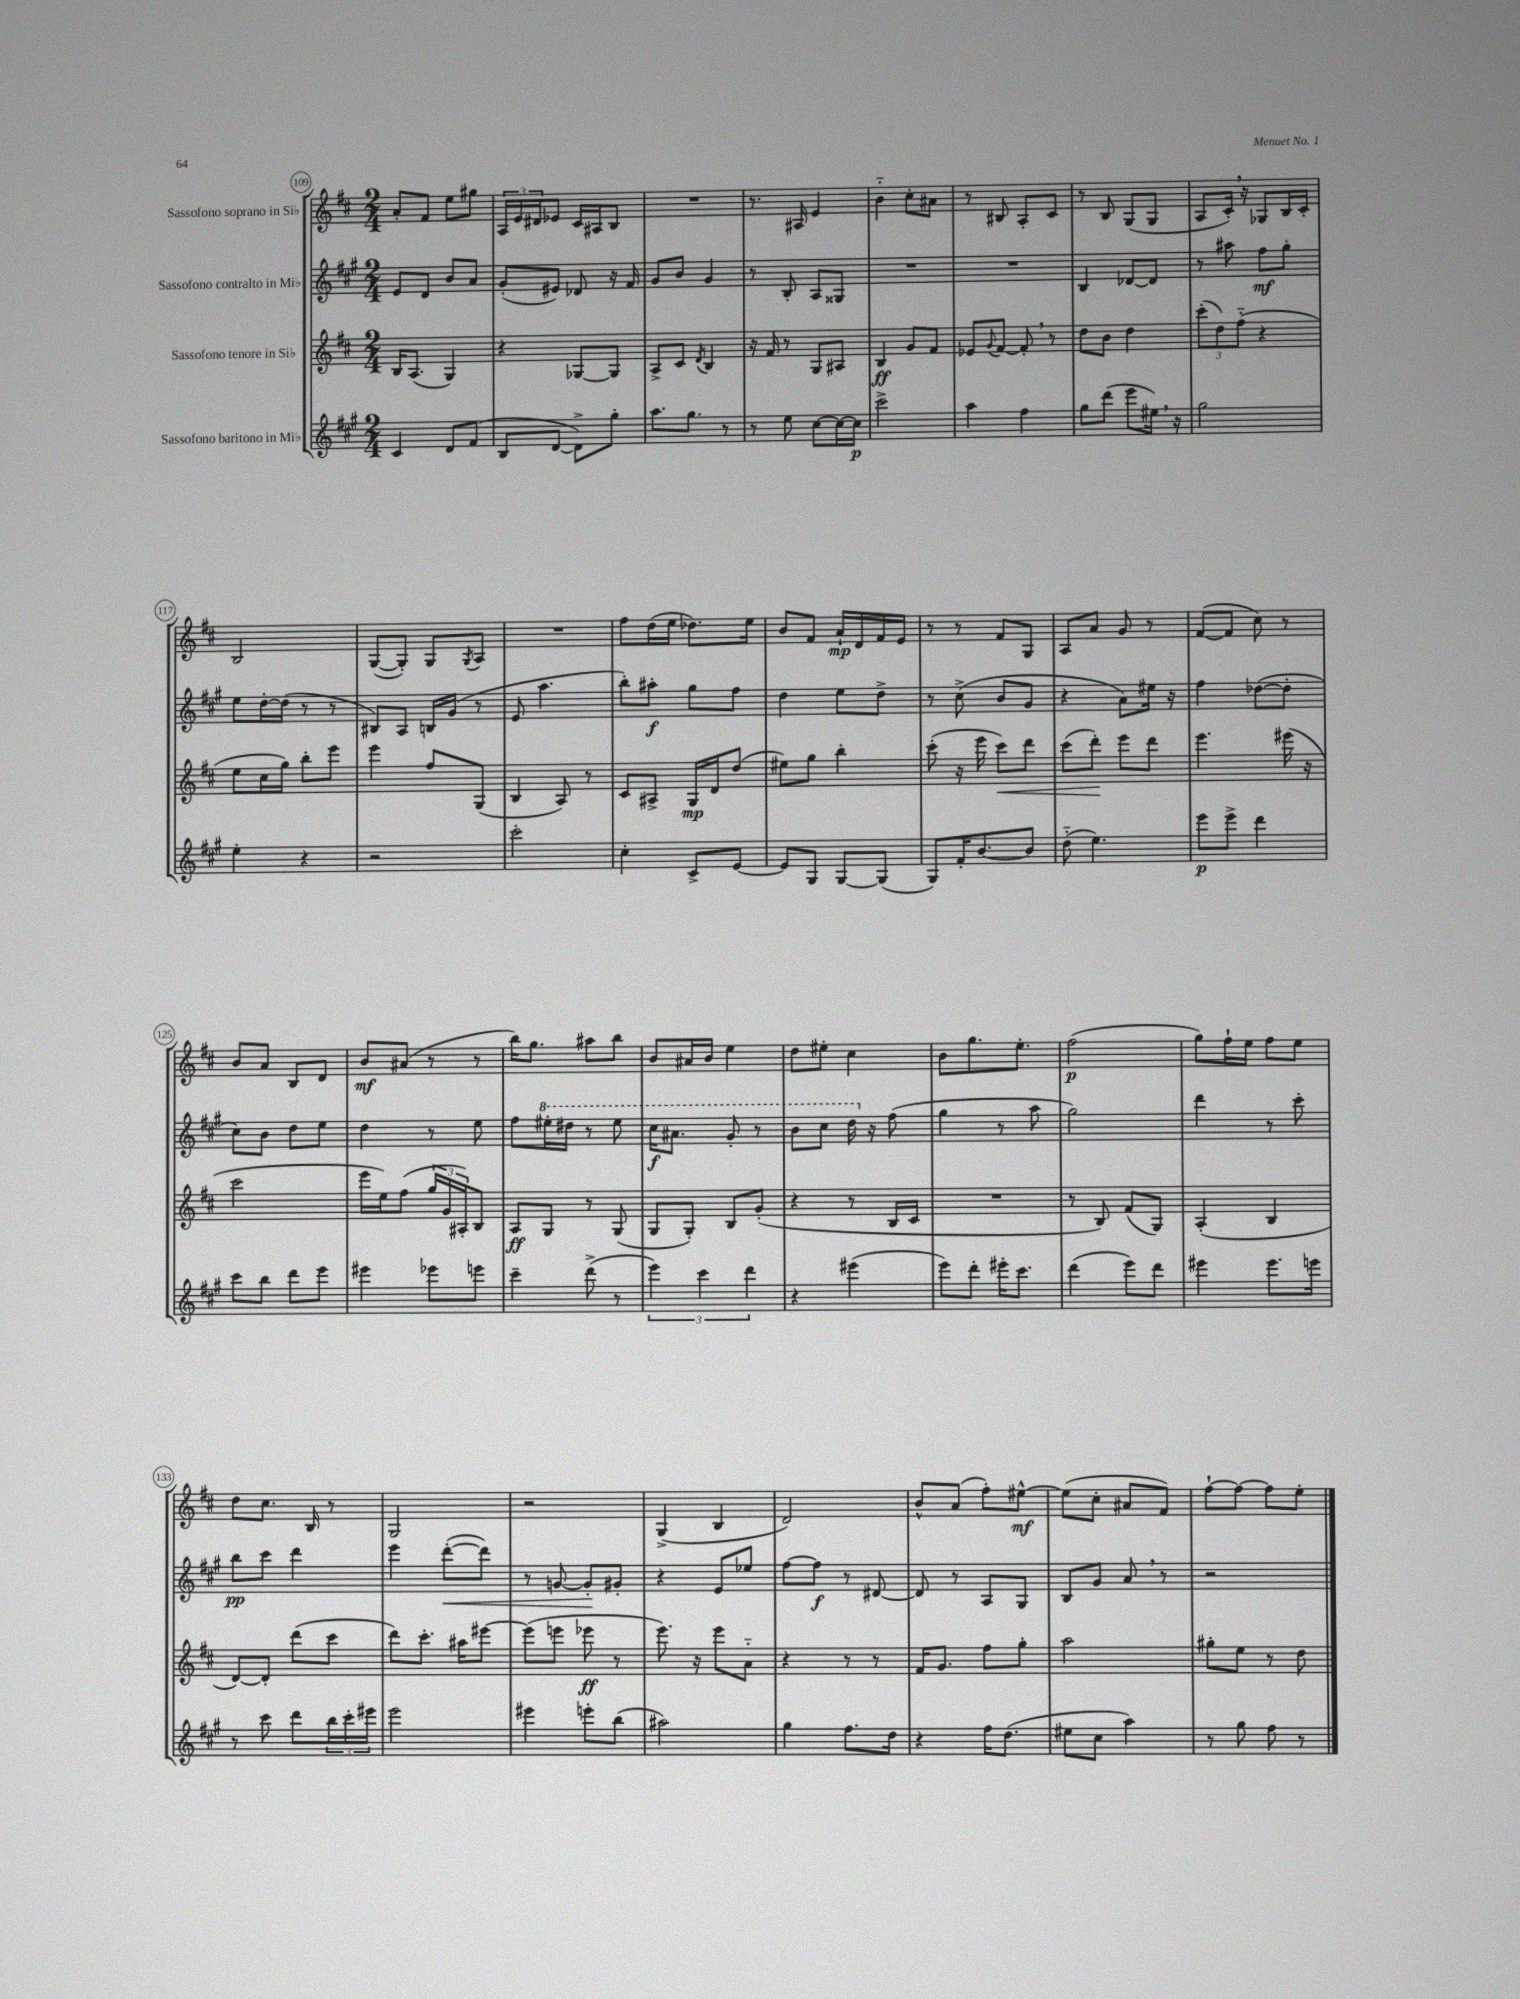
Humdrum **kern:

**kern	**dynam	**kern	**dynam	**kern	**dynam	**kern	**dynam
*part4	*part4	*part3	*part3	*part2	*part2	*part1	*part1
*staff4	*staff4	*staff3	*staff3	*staff2	*staff2	*staff1	*staff1
*I"Sassofono baritono in Mi♭	*	*I"Sassofono tenore in Si♭	*	*I"Sassofono contralto in Mi♭	*	*I"Sassofono soprano in Si♭	*
*clefG2	*	*clefG2	*	*clefG2	*	*clefG2	*
*k[f#c#g#]	*	*k[f#c#]	*	*k[f#c#g#]	*	*k[f#c#]	*
*M2/4	*	*M2/4	*	*M2/4	*	*M2/4	*
=109	=109	=109	=109	=109	=109	=109	=109
4c#/	.	16B/KL	.	8e/L	.	8a'/L	.
.	.	(8.A/J	.	.	.	.	.
.	.	.	.	8d/J	.	8f#/J	.
8d/L	.	4G/)	.	8b/L	.	8ee\L	.
(8f#/J	.	.	.	8a/J	.	8gg#X\J	.
=110	=110	=110	=110	=110	=110	=110	=110
8B/L	.	4r	.	(8g#'/L	.	24A/LL	.
.	.	.	.	.	.	24e/	.
.	.	.	.	.	.	24d#X/J	.
[8d/J	.	.	.	8e#X/J)	.	8e-X/J	.
8d^\L])	.	[8G-X/L	.	8d-X/	.	16c#/LL	.
.	.	.	.	.	.	16A#X/J	.
8gg#'\J	.	8G-/J]	.	16r	.	8B/J	.
.	.	.	.	16f#/	.	.	.
=111	=111	=111	=111	=111	=111	=111	=111
8.aa\L	.	8A^/L	.	8g#/L	.	2r	.
.	.	8c#/J	.	8b/J	.	.	.
8.gg#\J	.	.	.	.	.	.	.
.	.	8qd/	.	.	.	.	.
.	.	4B/	.	4g#/	.	.	.
8r	.	.	.	.	.	.	.
=112	=112	=112	=112	=112	=112	=112	=112
8r	.	16r	.	8r	.	8.r	.
.	.	16f#/	.	.	.	.	.
8ee\	.	8r	.	8B'/	.	.	.
.	.	.	.	.	.	16A#X/	.
[8cc#\L	.	8G/L	.	8A/L	.	4e/	.
16cc#\L_	.	8A#X/J	.	8G##X/J	.	.	.
16cc#\JJ]	p	.	.	.	.	.	.
=113	=113	=113	=113	=113	=113	=113	=113
2ccc#^\	.	4B/	ff	2r	.	4b\	.
.	.	8g/L	.	.	.	8cc#'\L	.
.	.	8f#/J	.	.	.	8a#X\J	.
=114	=114	=114	=114	=114	=114	=114	=114
4aa\	.	8e-X/L	.	2r	.	8r	.
.	.	8qqg/	.	.	.	.	.
.	.	[8f#/J	.	.	.	8B#X/	.
4ff#\	.	8f#',/]	.	.	.	8A'/L	.
.	.	8r	.	.	.	8c#/J	.
=115	=115	=115	=115	=115	=115	=115	=115
8gg#\L	.	8dd\L	.	4B/	.	8r	.
(8ddd\J	.	8b\J	.	.	.	8B/	.
8eee\L	.	4dd\	.	[8d-X/L	.	(8G/L	.
16ee#X,\Jk)	.	.	.	8d-/J]	.	8G/J	.
16r	.	.	.	.	.	.	.
=116	=116	=116	=116	=116	=116	=116	=116
2gg#\	.	(12ccc#'\L	.	8r	.	8A/L	.
.	.	12dd\)	.	.	.	.	.
.	.	.	.	8aa#X\	.	16c#',/Jk)	.
.	.	(12ff#\J	.	.	.	.	.
.	.	.	.	.	.	16r	.
.	.	4r	.	8ff#\L	mf	8G-X/L	.
.	.	.	.	8gg#'\J	.	16B/L	.
.	.	.	.	.	.	16c#'/JJ	.
!!LO:LB:g=z
=117	=117	=117	=117	=117	=117	=117	=117
4ee'\	.	8ee\L	.	8ee\L	.	2B/	.
.	.	16cc#\L	.	[16dd'\L	.	.	.
.	.	16gg\JJ)	.	(16dd\JJ]	.	.	.
4r	.	8bb'\L	.	8r	.	.	.
.	.	8eee\J	.	8r	.	.	.
=118	=118	=118	=118	=118	=118	=118	=118
2r	.	4eee\	.	8B#X/L)	.	([8G/L	.
.	.	.	.	8A/J	.	8G'/J])	.
.	.	8ff#/L	.	16Bn/LL	.	8G/L	.
.	.	.	.	(16g#/JJ	.	.	.
.	.	.	.	.	.	8qG/	.
.	.	(8G/J	.	8r	.	8A/J	.
=119	=119	=119	=119	=119	=119	=119	=119
2ccc#'\	.	4B/	.	8e/	.	2r	.
.	.	.	.	4.aa\	.	.	.
.	.	8A/)	.	.	.	.	.
.	.	8r	.	.	.	.	.
=120	=120	=120	=120	=120	=120	=120	=120
4cc#'\	.	8c#/L	.	8bb'\L)	.	8ff#\L	.
.	.	8A#X^/J	.	8aa#X'\J	f	(16dd\L	.
.	.	.	.	.	.	16ee\JJ	.
8c#^/L	.	16G/LL	mp	8gg#\L	.	8.dd-X\L)	.
.	.	16d/J	.	.	.	.	.
[8e/J	.	(8dd/J	.	8ff#\J	.	.	.
.	.	.	.	.	.	16ee\Jk	.
=121	=121	=121	=121	=121	=121	=121	=121
8e/L]	.	8ee#X\L)	.	4dd\	.	8b/L	.
8G#/J	.	8gg\J	.	.	.	8f#/J	.
[8G#/L	.	4bb'\	.	8ee\L	.	16a`/LL	mp
.	.	.	.	.	.	16d/	.
(8G#/J]	.	.	.	8dd^\J	.	16f#/	.
.	.	.	.	.	.	16e/JJ	.
=122	=122	=122	=122	=122	=122	=122	=122
8G#/L)	.	(8ccc#'\	.	8r	.	8r	.
16f#'/K	.	16r	.	(8cc#^\	.	8r	.
[8.b/	.	16eee\	.	.	.	.	.
!	!	!	!LO:HP:b	!	!	!	!
.	.	8ccc#\L)	<	8b/L	.	8f#/L	.
8b/J]	.	8ddd\J	.	8g#/J	.	8G/J	.
=123	=123	=123	=123	=123	=123	=123	=123
(8dd\	.	(8ccc#\L	.	4r	.	8A/L	.
4.ee\)	.	8ddd'\J)	.	.	.	8a/J	.
.	.	8eee\L	[	8a\L)	.	8g/	.
.	.	8ddd\J	.	16ee#X\Jk	.	8r	.
.	.	.	.	16r	.	.	.
=124	=124	=124	=124	=124	=124	=124	=124
8eee\L	p	4.eee\	.	4ff#\	.	([8f#/L	.
8eee^\J	.	.	.	.	.	8f#/J]	.
4ddd\	.	.	.	([8dd-X\L	.	8cc#\)	.
.	.	(16eee#X\	.	8dd-'\J]	.	8r	.
.	.	16r	.	.	.	.	.
!!LO:LB:g=z
=125	=125	=125	=125	=125	=125	=125	=125
8ccc#\L	.	2ccc#\	.	8cc#\L)	.	8b/L	.
8bb\J	.	.	.	8b\J	.	8a/J	.
8ddd\L	.	.	.	8dd\L	.	8B/L	.
8eee\J	.	.	.	8ee\J	.	8d/J	.
=126	=126	=126	=126	=126	=126	=126	=126
4eee#X\	.	16eee\LL	.	4dd\	.	8b/L	mf
.	.	16ee\J)	.	.	.	.	.
.	.	(8ff#\J	.	.	.	(8a#X/J	.
8eee-X\L	.	24gg/LL	.	8r	.	8r	.
.	.	24g/	.	.	.	.	.
.	.	24A#X'/J)	.	.	.	.	.
8eeen\J	.	8B/J	.	8ee\	.	8r	.
=127	=127	=127	=127	=127	=127	=127	=127
4ccc#~\	.	8A/L	ff	8ff#\L	.	16bb\KL)	.
.	.	.	.	.	.	8.gg\J	.
*	*	*	*	*8va	*	*	*
.	.	8G/J	.	16eee#X'\L	.	.	.
.	.	.	.	16ddd#X\JJ	.	.	.
(8ddd^\	.	8r	.	8r	.	8aa#X\L	.
8r	.	(8G/	.	8eee#\	.	8bb\J	.
=128	=128	=128	=128	=128	=128	=128	=128
6eee\)	.	8G/L	.	16ccc#\KL	f	8b/L	.
.	.	.	.	8.aa#X\J	.	.	.
.	.	8G'/J)	.	.	.	16a#X/L	.
6ccc#\	.	.	.	.	.	.	.
.	.	.	.	.	.	16b/JJ	.
.	.	8B/L	.	8gg#'/	.	4ee\	.
6ddd\	.	.	.	.	.	.	.
.	.	(8g'/J	.	8r	.	.	.
=129	=129	=129	=129	=129	=129	=129	=129
4r	.	4r	.	8bb\L	.	8dd\L	.
.	.	.	.	8ccc#\J	.	8ee#X'\J	.
(4eee#X\	.	8r	.	16ddd\	.	4cc#\	.
*	*	*	*	*X8va	*	*	*
.	.	.	.	16r	.	.	.
.	.	16B/LL	.	(8ff#\	.	.	.
.	.	16c#/JJ	.	.	.	.	.
=130	=130	=130	=130	=130	=130	=130	=130
8eee\L)	.	2r	.	4gg#\	.	8b\L	.
8ddd'\J	.	.	.	.	.	8.gg\	.
16eee#X'\KL	.	.	.	8r	.	.	.
8.ccc#\J	.	.	.	.	.	8.ee'\J	.
.	.	.	.	8aa\	.	.	.
=131	=131	=131	=131	=131	=131	=131	=131
(4ddd\	.	8r	.	2gg#\)	.	(2ff#\	p
.	.	8B/)	.	.	.	.	.
8eee\L)	.	(8f#/L	.	.	.	.	.
8ddd\J	.	8G/J)	.	.	.	.	.
=132	=132	=132	=132	=132	=132	=132	=132
4eee#X\	.	(4A'/	.	4ddd\	.	8gg\L)	.
.	.	.	.	.	.	16ff#`\L	.
.	.	.	.	.	.	16ee\JJ	.
8.eee#\L	.	4B/	.	8r	.	8ff#\L	.
.	.	.	.	8ccc#'\	.	8ee\J	.
16eeen\Jk	.	.	.	.	.	.	.
!!LO:LB:g=z
=133	=133	=133	=133	=133	=133	=133	=133
8r	.	[8d/L)	.	8bb\L	pp	8dd\L	.
8ccc#\	.	8d'/J]	.	8ccc#\J	.	8.cc#\J	.
8ddd\L	.	(8ddd\L	.	4ddd\	.	.	.
.	.	.	.	.	.	16B/	.
24bb\L	.	8ccc#\J	.	.	.	8r	.
24ccc#'\	.	.	.	.	.	.	.
24eee#X\JJ	.	.	.	.	.	.	.
=134	=134	=134	=134	=134	=134	=134	=134
2eee\	.	8ddd\L)	.	4eee\	.	2G/	.
.	.	8.ccc#'\J	.	.	.	.	.
!	!	!	!	!	!LO:HP:b	!	!
.	.	.	.	([8ddd'\L	<	.	.
.	.	16aa#X\KL	.	.	.	.	.
.	.	[8eee#X\J	.	8ddd\J])	.	.	.
=135	=135	=135	=135	=135	=135	=135	=135
4eee#X\	.	(8eee#\L]	.	8r	.	2r	.
.	.	8eeen\J	.	[8gn/	.	.	.
8eeen'\L	.	8eee-X\	ff	8g'/L]	.	.	.
(8bb\J	.	8r	.	8g#X'/J	[	.	.
=136	=136	=136	=136	=136	=136	=136	=136
2aa#X\)	.	8.eee\)	.	4r	.	(4G^/	.
.	.	16r	.	.	.	.	.
.	.	8eee\L	.	8e/L	.	4B/	.
.	.	8a\J	.	8ee-X/J	.	.	.
=137	=137	=137	=137	=137	=137	=137	=137
4gg#\	.	4r	.	[8ff#\L	.	2d/)	.
.	.	.	.	8ff#\J]	f	.	.
8.ff#\L	.	8r	.	8r	.	.	.
.	.	8r	.	[8d#X/	.	.	.
16dd\Jk	.	.	.	.	.	.	.
=138	=138	=138	=138	=138	=138	=138	=138
4r	.	16f#/KL	.	8d#/]	.	8b^^/L	.
.	.	8.g/J	.	.	.	.	.
.	.	.	.	8r	.	(8a/J	.
16ff#\KL	.	8ff#\L	.	8A/L	.	8ff#'\L)	.
(8.dd\J	.	.	.	.	.	.	.
.	.	8gg'\J	.	8G#/J	.	[8ee#X^^\J	mf
=139	=139	=139	=139	=139	=139	=139	=139
8ee#X\L	.	2aa\	.	8B/L	.	(8ee#\L]	.
8cc#\J	.	.	.	8g#/J	.	8cc#'\J	.
4aa\)	.	.	.	8a,/	.	8a#X/L	.
.	.	.	.	8r	.	8f#/J)	.
=140	=140	=140	=140	=140	=140	=140	=140
8r	.	8gg#X'\L	.	2r	.	[8ff#`\L	.
8gg#\	.	8ee\J	.	.	.	8ff#\J_	.
8ff#\	.	8r	.	.	.	8ff#\L]	.
8r	.	8dd\	.	.	.	8ee'\J	.
==	==	==	==	==	==	==	==
*-	*-	*-	*-	*-	*-	*-	*-
